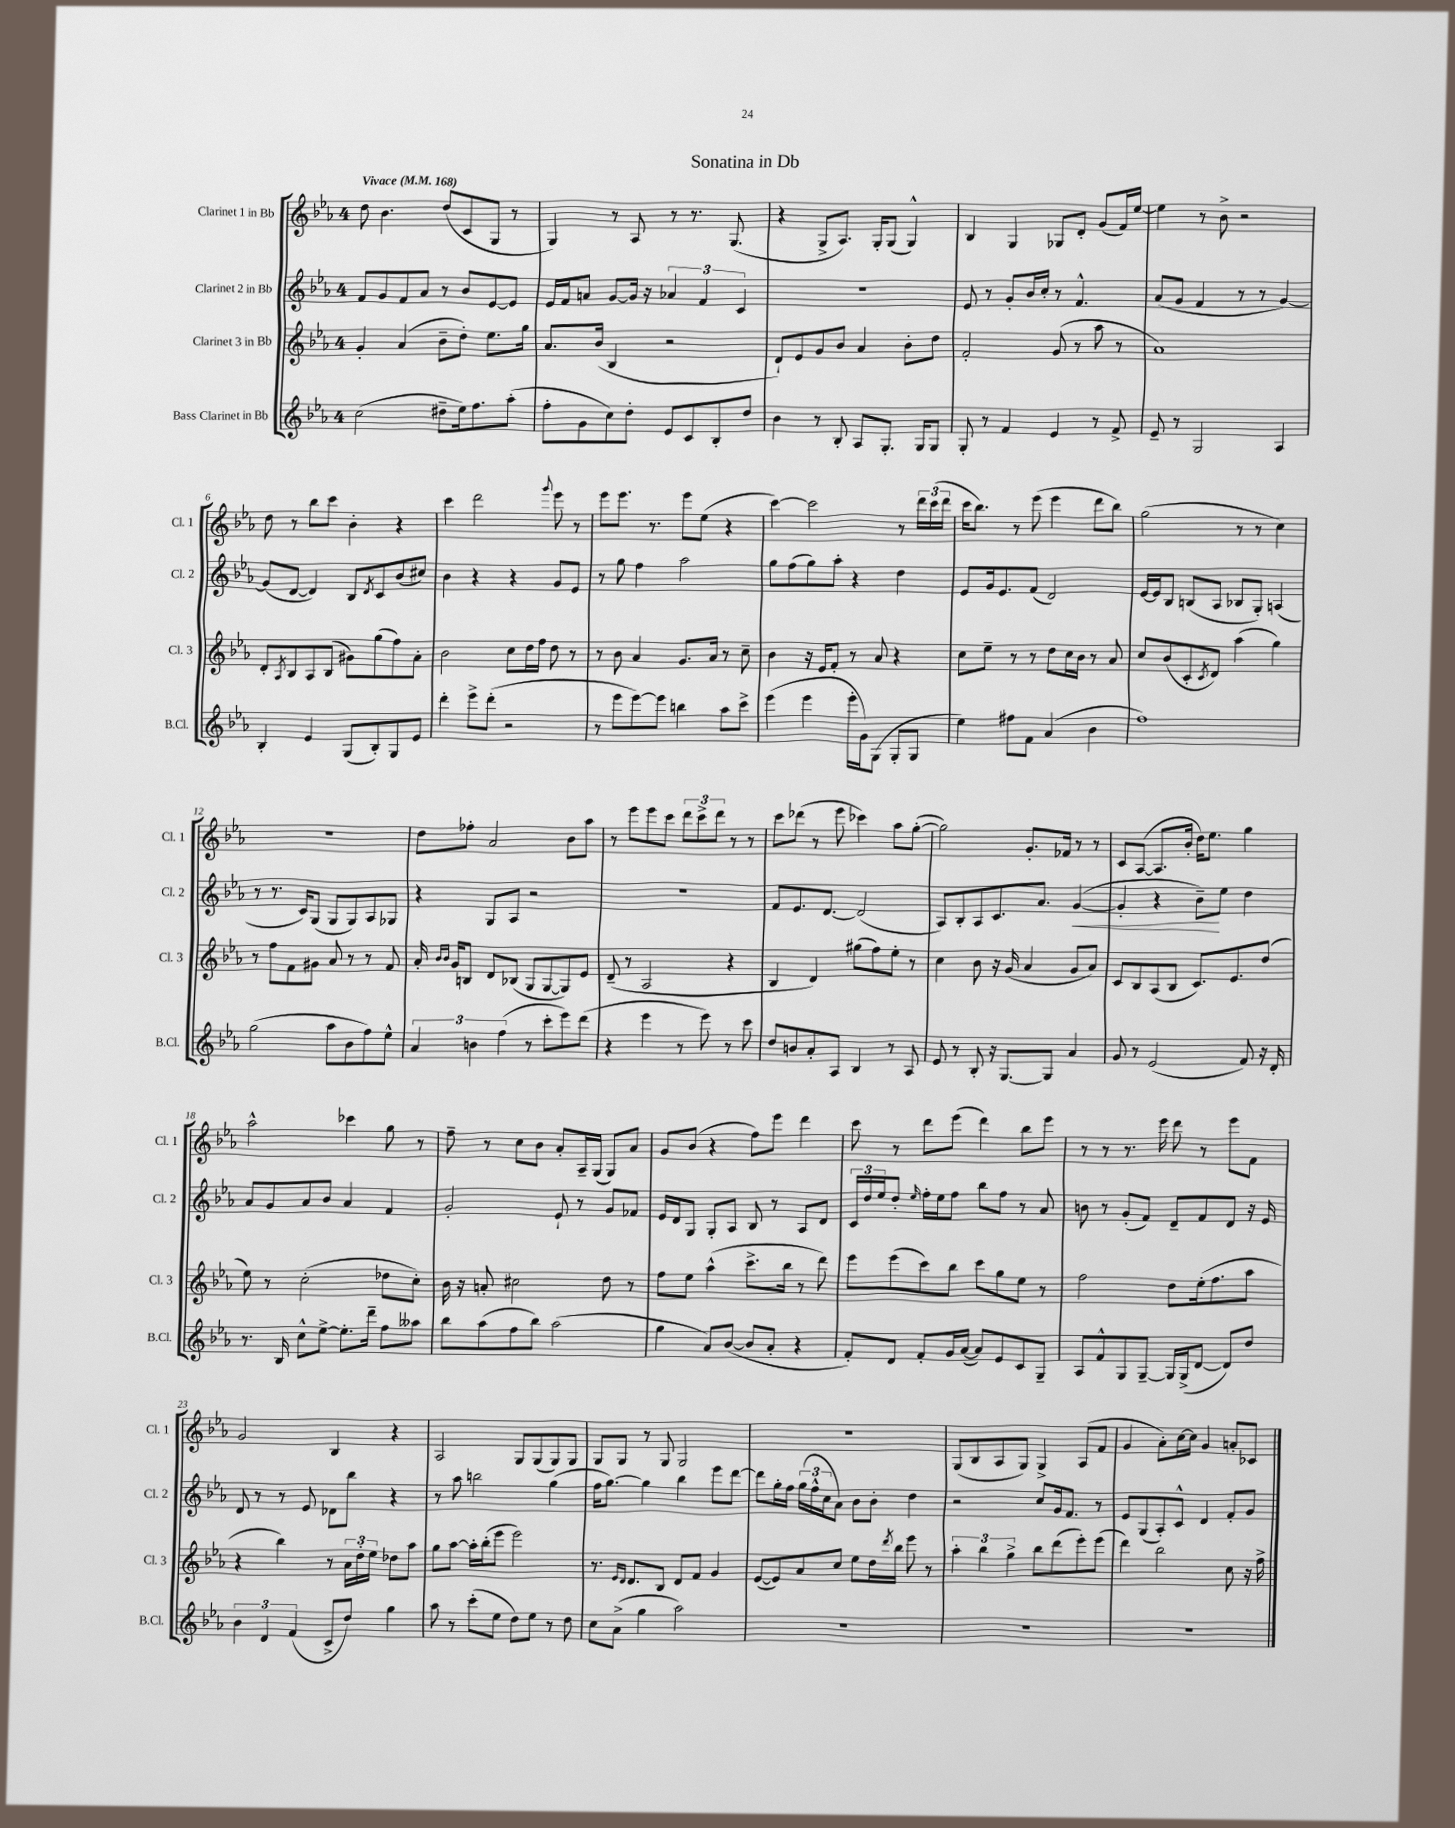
\header { title = "Sonatina in Db" }
<<
\new StaffGroup <<
\new Staff = "s0" \with { instrumentName = "Clarinet 1 in Bb" shortInstrumentName = "Cl. 1" } {
    \clef treble \key ees \major \once \override Staff.TimeSignature.style = #'single-digit \time 4/4 \tempo "Vivace" 4 = 168
    d''8 bes'4. d''8( c'8 g8 r8 |
    g4) r8 aes8 r8 r8. g8.( |
    r4 g8-> aes8.) g16-. g8( g4-^) |
    bes4 g4 ges8 d'8-. g'8( f'16) ees''16~ |
    ees''4 r8 bes'8-> r2 |
    d''8 r8 bes''8 c'''8 bes'4-. r4 |
    c'''4 d'''2 \appoggiatura { g'''8 } ees'''8 r8 |
    ees'''8 ees'''8. r8. ees'''8 ees''8( r4 |
    c'''4~) c'''2 r8 \tuplet 3/2 { d'''16 c'''16( d'''16 } |
    c'''16 bes''8.) r8 ees'''8( ees'''4 d'''8 bes''8) |
    g''2( r8 r8 c''4) |
    R1 |
    d''8 fes''8-. aes'2 bes'8 aes''8 |
    r8 ees'''8 ees'''8 c'''8 \tuplet 3/2 { d'''8 c'''8-> d'''8 } r8 r8 |
    c'''8 des'''8( r8 ees'''8 ces'''4) aes''8 g''8~-.( |
    g''2) g'8.-. fes'16 r8 r8 |
    c'8 aes8~( aes8. bes'16-. d''16) ees''8. g''4 |
    aes''2-^ ces'''4 g''8 r8 |
    f''8-- r8 c''8 bes'8 aes'8-. aes16-- g16( g8) aes'8 |
    g'8 bes'8( r4 f''8) ees'''8 d'''4 |
    c'''8 r8 d'''8 ees'''8( d'''4) bes''8 ees'''8 |
    r8 r8 r8. ees'''16 d'''8 r8 ees'''8 f'8 |
    g'2 bes4 r4 |
    aes2 g8 g8( g8) g8 |
    g8 g8 r8 g8 g2 |
    R1 |
    g8( bes8 aes8 g8) g4-> aes8( f'8 |
    g'4 aes'8-.) c''16~ c''16 g'4 a'8-. ces'8 \bar "|." |
}
\new Staff = "s1" \with { instrumentName = "Clarinet 2 in Bb" shortInstrumentName = "Cl. 2" } {
    \clef treble \key ees \major \once \override Staff.TimeSignature.style = #'single-digit \time 4/4
    f'8 g'8 f'8 aes'8 r8 bes'8 ees'8~ ees'8 |
    ees'16 f'16 a'8 g'8~ g'16 r16 \tuplet 3/2 { aes'4 f'4 c'4 } |
    R1 |
    ees'8 r8 g'8-. bes'16 c''16-. r8 f'4.-^ |
    aes'8( g'8 f'4 r8 r8 g'4~) |
    g'8( d'8~ d'4) bes8 \acciaccatura { d'8 } c'8 bes'8( cis''8) |
    bes'4 r4 r4 g'8 ees'8 |
    r8 g''8 f''4 aes''2 |
    g''8 f''8( g''8) aes''8-. r4 d''4 |
    ees'8 g'16 ees'8. f'8( d'2) |
    ees'16~ ees'16 bes8 b8( aes8 bes8 g8-.) a4( |
    r8 r8. c'16) g8( g8 g8) aes8 ges8 |
    r4 g8 aes8 r2 |
    R1 |
    f'8 ees'8. d'8.~ d'2( |
    aes8) bes8-. aes8 c'8. aes'8. g'4~\<( |
    g'4-. r4 bes'8--\!) ees''8 d''4 |
    aes'8 g'8 aes'8 bes'8 aes'4 f'4 |
    g'2-. ees'8-! r8 g'8 fes'8 |
    ees'16 d'16 g8 g8-. aes8 bes8 r8 aes8 d'8 |
    \tuplet 3/2 { c'16 d''16 ees''16 } d''8-. \grace { ees''16 } f''16-. ees''16 f''8 bes''8 f''8 r8 aes'8 |
    b'8 r8 g'8-.( f'8) d'8-- f'8 d'8 r16 ees'16 |
    d'8 r8 r8 ees'8 des'8 bes''8 r4 |
    r8 aes''8 b''2 g''4( |
    f''16 g''8.~) g''4 bes''4 ees'''8 d'''8~ |
    d'''8 g''16-. f''16 \tuplet 3/2 { g''16( f''16-^ c''16 } aes'8) bes'8 bes'8-. d''4 |
    r2 c''8 g'16 f'8. r8 |
    ees'8 g8( aes8-.) c'8-^ d'4 f'8-. g'8 \bar "|." |
}
\new Staff = "s2" \with { instrumentName = "Clarinet 3 in Bb" shortInstrumentName = "Cl. 3" } {
    \clef treble \key ees \major \once \override Staff.TimeSignature.style = #'single-digit \time 4/4
    g'4-. aes'4( bes'8-- d''8-.) ees''8. g''16 |
    aes'8. bes'16( bes4 r2 |
    d'8-!) ees'8 g'8 bes'8 aes'4 bes'8-. d''8 |
    f'2-. g'8( r8 aes''8 r8 |
    aes'1) |
    d'8-. \acciaccatura { aes8 } bes8 aes8 bes8( gis'8) g''8( f''8) aes'8-. |
    bes'2 c''8 d''16 f''16 d''8 r8 |
    r8 bes'8 aes'4 g'8. aes'16 r8 c''8-- |
    bes'4 r16 ees'16 f'8-. r8 aes'8 r4 |
    c''8 ees''8-- r8 r8 d''8 c''16 bes'16 r8 aes'8 |
    c''8 bes'8( c'8-. \acciaccatura { c'8 } d'8) aes''4( g''4) |
    r8 f''8 f'8 gis'8 aes'8 r8 r8 f'8 |
    aes'16-. \grace { bes'16 bes'16 } g'16 b8 d'8 bes8( g8 g8~ g8) ees'8 |
    d'8--( r8 aes2 r4 |
    bes4 d'4) gis''8( f''8) ees''8-. r8 |
    c''4 bes'8 r16 g'16( aes'4 g'8 aes'8) |
    c'8 bes8 aes8( bes8 c'8.) ees'8. d''8( |
    ees''8) r8 c''2-.( des''8 c''8-.) |
    bes'16 r16 a'8-. cis''2 d''8 r8 |
    f''8 ees''8 aes''4-^( c'''8.-> bes''16 r8 d'''8) |
    ees'''8 ees'''8( c'''8) bes''8 c'''8 g''8 ees''8 r8 |
    f''2 d''8 ees''16-.( f''8. aes''8 |
    r4 bes''4) r8 \tuplet 3/2 { aes'16 d''16-. ees''16 } des''8 aes''8 |
    g''8 aes''8~ aes''16-. bes''16-.( ees'''8 ees'''2) |
    r8. \grace { ees'16 d'16 } d'8. bes8 d'8 f'8 g'4 |
    ees'8~( ees'8) aes'8 c''8 ees''8 d''16 \acciaccatura { d'''8 } bes''16 ees'''8 r8 |
    \tuplet 3/2 { aes''4-. bes''4 g''4-> } bes''8 d'''8( ees'''8-.) ees'''8( |
    d'''4) bes''2 c''8 r16 f''16-> \bar "|." |
}
\new Staff = "s3" \with { instrumentName = "Bass Clarinet in Bb" shortInstrumentName = "B.Cl." } {
    \clef treble \key ees \major \once \override Staff.TimeSignature.style = #'single-digit \time 4/4
    c''2( dis''8-- ees''16) f''8. aes''8-.( |
    f''8-. g'8 c''8) d''8-. ees'8 c'8 bes8-. d''8 |
    bes'4 r8 bes8-. aes8 g8.-. g16 g8 |
    g8-. r8 f'4 ees'4 r8 f'8-> |
    ees'8-- r8 g2 aes4 |
    bes4-. ees'4 g8( bes8-.) g8 ees'8 |
    d'''4-. ees'''8-> d'''8-.( r2 |
    r8 ees'''8 ees'''8~) ees'''8 b''4 aes''8 c'''8-> |
    ees'''4( ees'''4 ees'''16-. g'16) g8( g8-. g8 |
    ees''4) fis''8 f'8 aes'4( bes'4 |
    f''1) |
    g''2( aes''8 bes'8 f''8) ees''8-^ |
    \tuplet 3/2 { aes'4 b'4 f''4( } r8 c'''8-. ees'''8) d'''8( |
    r4 ees'''4 r8 ees'''8) r8 c'''8 |
    d''8 b'8 aes'8-. aes8 bes4 r8 aes8 |
    ees'8 r8 bes8-. r16 g8.~ g8 aes'4 |
    g'8 r8 ees'2( f'8) r16 d'16-. |
    r8. bes16 c''8-^ ees''8~-> ees''8.-. d'''16-- f''8 aeses''8 |
    bes''8 aes''8( f''8 bes''8) aes''2( |
    g''4 aes'8) bes'8~( bes'8 aes'8-. r4 |
    f'8-.) d'8 f'8-. g'16 aes'16~( aes'8) ees'8 c'8 g8-- |
    aes8 f'8-^ g8 g8~-- g16 g16->( d'8~ d'8) d''8 |
    \tuplet 3/2 { bes'4 d'4 f'4( } c'8-> d''8) g''4 |
    aes''8 r8 c'''8-.( ees''8 d''8) ees''8 r8 d''8 |
    c''8 aes'8->( g''4 aes''2) |
    R1 |
    R1 |
    R1 \bar "|." |
}
>>
>>
